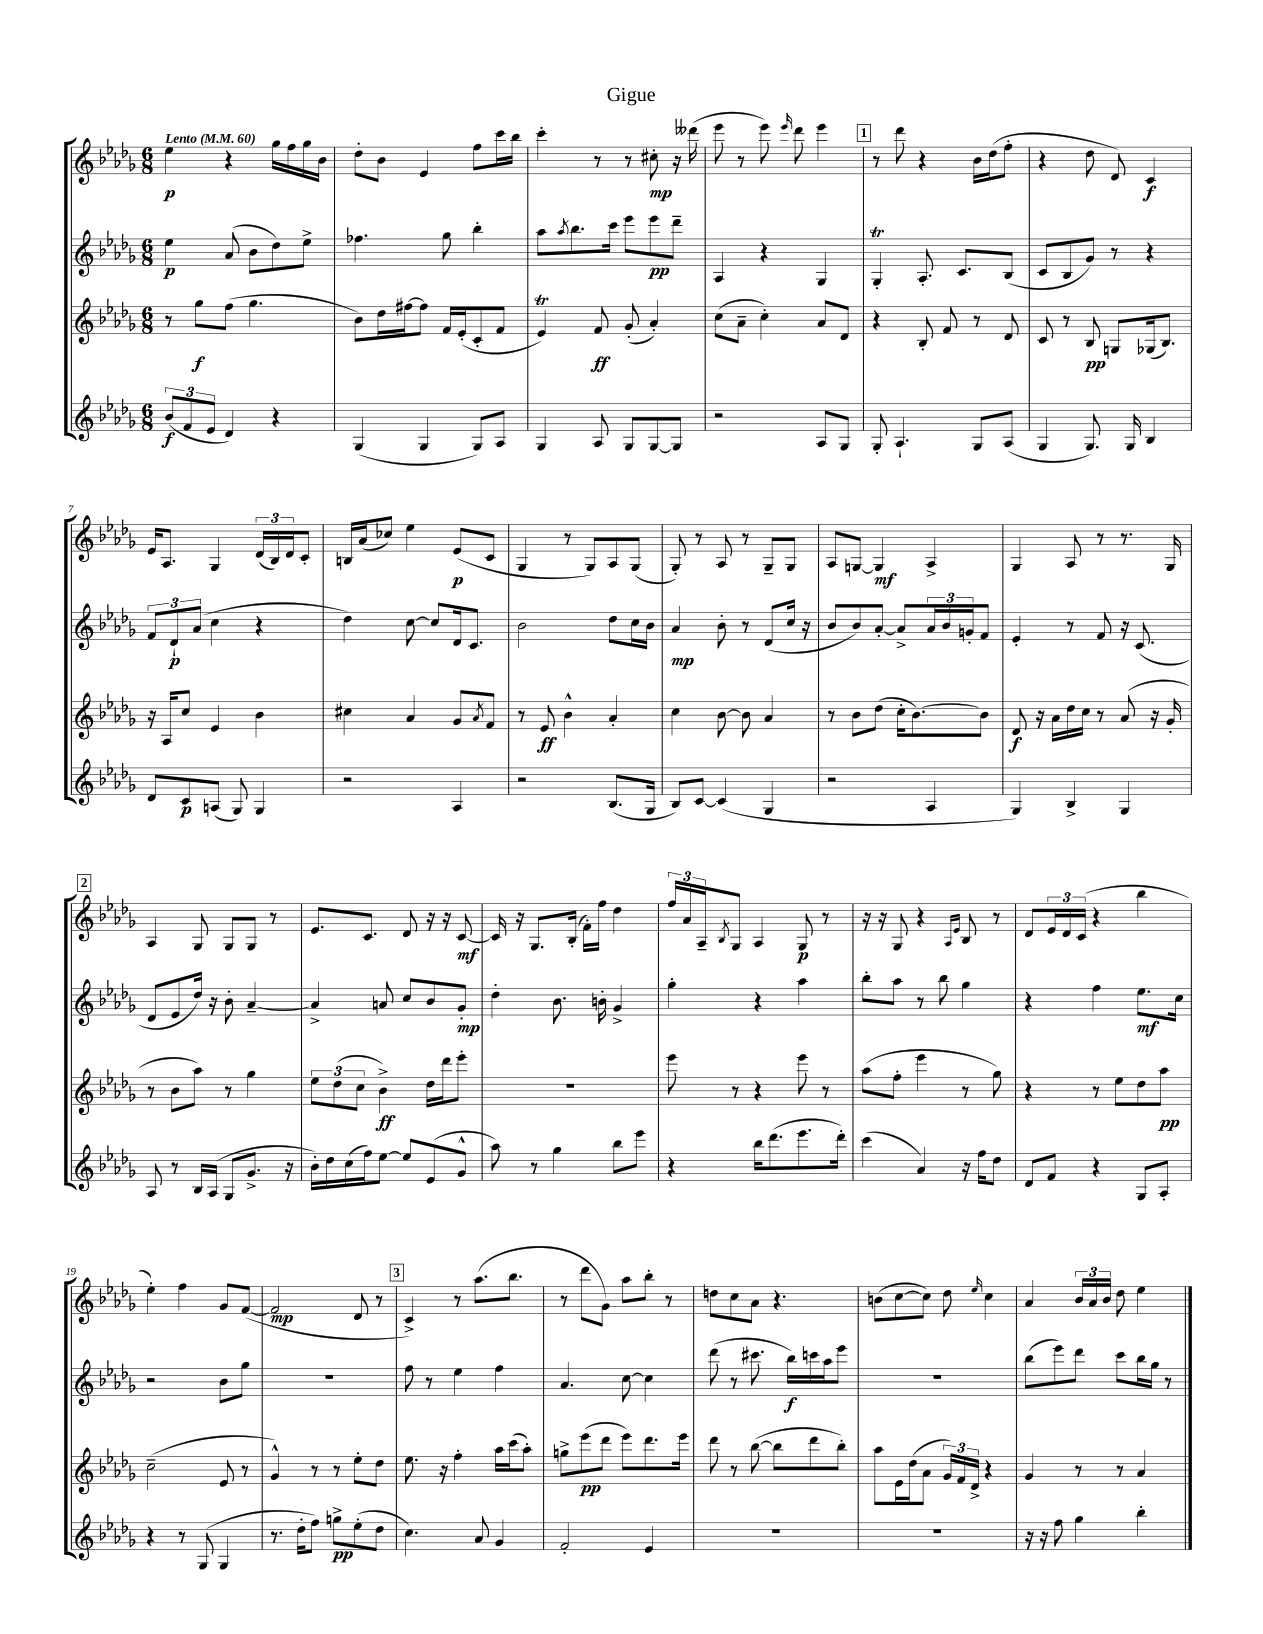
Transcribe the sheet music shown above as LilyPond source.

\header { title = "Gigue" }
<<
\new StaffGroup <<
\new Staff = "s0" {
    \clef treble \key des \major \numericTimeSignature \time 6/8 \tempo "Lento" 4 = 60
    ees''4\p r4 ges''16 f''16 ges''16 bes'16 |
    des''8-. bes'8 ees'4 f''8 c'''16 bes''16 |
    c'''4-. r8 r8 cis''8-.\mp r16 deses'''16( |
    ees'''8 r8 ees'''8) \grace { ees'''16 } des'''8 ees'''4 |
    \mark \markup { \box "1" } r8 des'''8 r4 bes'16 des''16( f''8-. |
    r4 des''8 des'8) c'4\f |
    ees'16 aes8. ges4 \tuplet 3/2 { des'16( bes16) des'16 } c'8-. |
    b16 aes'16( ces''8) ees''4 ees'8\p( c'8 |
    ges4 r8 ges8) aes8 ges8( |
    ges8-.) r8 aes8 r8 ges8-- ges8 |
    aes8 g8~ g4\mf aes4-> |
    ges4 aes8 r8 r8. ges16 |
    \mark \markup { \box "2" } aes4 ges8 ges8 ges8 r8 |
    ees'8. c'8. des'8 r16 r16 c'8~\mf |
    c'16 r16 ges8. bes16-.( f'16-.) f''16 des''4 |
    \tuplet 3/2 { f''16 aes'16 aes16-- } \acciaccatura { bes8 } ges8 aes4 ges8\p r8 |
    r16 r16 ges8 r4 \grace { aes16 ees'16 } bes8 r8 |
    des'8 \tuplet 3/2 { ees'16 des'16 c'16( } r4 bes''4 |
    ees''4-.) f''4 ges'8 f'8~( |
    f'2\mp des'8 r8 |
    \mark \markup { \box "3" } c'4->) r8 aes''8.( bes''8. |
    r8 des'''8 ges'8) aes''8 bes''8-. r8 |
    d''8 c''8 aes'8 r4. |
    b'8( c''8~ c''8) des''8 \grace { ees''16 } c''4 |
    aes'4 \tuplet 3/2 { bes'16 aes'16 bes'16 } des''8 ees''4 \bar "|." |
}
\new Staff = "s1" {
    \clef treble \key des \major \numericTimeSignature \time 6/8
    ees''4\p aes'8( bes'8 des''8) ees''8-> |
    fes''4. ges''8 bes''4-. |
    aes''8 \acciaccatura { aes''8 } bes''8. c'''16 ees'''8 ees'''8\pp des'''8-- |
    aes4 r4 ges4 |
    \mark \markup { \box "1" } ges4-.\trill aes8.-. c'8. bes8( |
    c'8 bes8 ges'8) r8 r4 |
    \tuplet 3/2 { f'8 des'8-!\p aes'8( } c''4 r4 |
    des''4) c''8~ c''8 des'16 c'8. |
    bes'2 des''8 c''16 bes'16 |
    aes'4\mp bes'8-. r8 des'8( c''16 r16 |
    bes'8 bes'8) aes'8~-. aes'8-> \tuplet 3/2 { aes'16 bes'16 g'16-. } f'8 |
    ees'4-. r8 f'8 r16 c'8.( |
    \mark \markup { \box "2" } des'8 ees'8 des''16) r16 bes'8-. aes'4~-- |
    aes'4-> a'8 c''8 bes'8 ges'8-.\mp |
    des''4-. bes'8. b'16-. ges'4-> |
    ges''4-. r4 aes''4 |
    bes''8-. aes''8 r8 bes''8 ges''4 |
    r4 f''4 ees''8.\mf c''16 |
    r2 bes'8 ges''8 |
    R2. |
    \mark \markup { \box "3" } f''8 r8 ees''4 f''4 |
    aes'4. c''8~ c''4 |
    des'''8( r8 cis'''8. bes''16\f) c'''16 aes''16 ees'''8 |
    R2. |
    bes''8( ees'''8) des'''8 c'''8 bes''16 ges''16 r8 \bar "|." |
}
\new Staff = "s2" {
    \clef treble \key des \major \numericTimeSignature \time 6/8
    r8 ges''8\f f''8( ges''4. |
    bes'8) des''16 fis''16~ fis''8 f'16 ees'16-.( c'8-. f'8 |
    ees'4\trill) f'8\ff ges'8-.( aes'4-.) |
    c''8( aes'8-- c''4-.) aes'8 des'8 |
    \mark \markup { \box "1" } r4 bes8-. f'8 r8 des'8 |
    c'8 r8 bes8\pp g8 ges16( bes8.) |
    r16 aes16 c''8 ees'4 bes'4 |
    cis''4 aes'4 ges'8 \acciaccatura { aes'8 } f'8 |
    r8 ees'8\ff bes'4-^ aes'4-. |
    c''4 bes'8~ bes'8 aes'4 |
    r8 bes'8 des''8( c''16-. bes'8.~) bes'8 |
    des'8\f r16 aes'16 des''16 c''16 r8 aes'8( r16 ges'16-. |
    \mark \markup { \box "2" } r8 bes'8 aes''8) r8 ges''4 |
    \tuplet 3/2 { ees''8 des''8( c''8 } bes'4->\ff) des''16 des'''16 ees'''8-. |
    R2. |
    ees'''8 r8 r4 ees'''8 r8 |
    aes''8( f''8-. ees'''4 r8 ges''8) |
    r4 r8 ees''8 des''8 aes''8\pp |
    c''2--( ees'8 r8 |
    ges'4-^) r8 r8 ees''8-. des''8 |
    \mark \markup { \box "3" } ees''8. r16 f''4-. aes''16 c'''16( aes''8-.) |
    g''8-> ees'''8\pp( des'''8 ees'''8) des'''8. ees'''16 |
    des'''8 r8 bes''8~( bes''8 des'''8 bes''8-.) |
    aes''8 ees'16 des''16( aes'8 \tuplet 3/2 { ges'16) f'16 des'16-> } r4 |
    ges'4 r8 r8 aes'4 \bar "|." |
}
\new Staff = "s3" {
    \clef treble \key des \major \numericTimeSignature \time 6/8
    \tuplet 3/2 { bes'8\f( f'8 ees'8 } des'4) r4 |
    ges4( ges4 ges8) aes8 |
    ges4 aes8 ges8 ges8~ ges8 |
    r2 aes8 ges8 |
    \mark \markup { \box "1" } ges8-. aes4.-! ges8 aes8( |
    ges4 ges8.) ges16 bes4 |
    des'8 c'8\p a8( ges8) ges4 |
    r2 aes4 |
    r2 bes8.( ges16 |
    bes8) c'8~ c'4( ges4 |
    r2 aes4 |
    ges4) bes4-> ges4 |
    \mark \markup { \box "2" } aes8 r8 bes16 aes16( ges8 ges'8.-> r16 |
    bes'16-.) des''16 c''16( f''16) ees''8~ ees''8 ees'8( ges'8-^ |
    aes''8) r8 ges''4 bes''8 ees'''8 |
    r4 bes''16 des'''8.( ees'''8. des'''16-.) |
    c'''4( aes'4) r16 f''16 des''8 |
    des'8 f'8 r4 ges8 aes8-. |
    r4 r8 ges8( ges4 |
    r8. des''16-. f''8) g''8->\pp ees''8-.( des''8 |
    \mark \markup { \box "3" } c''4.) aes'8 ges'4 |
    f'2-. ees'4 |
    R2. |
    R2. |
    r16 r16 f''8 ges''4 bes''4-. \bar "|." |
}
>>
>>
